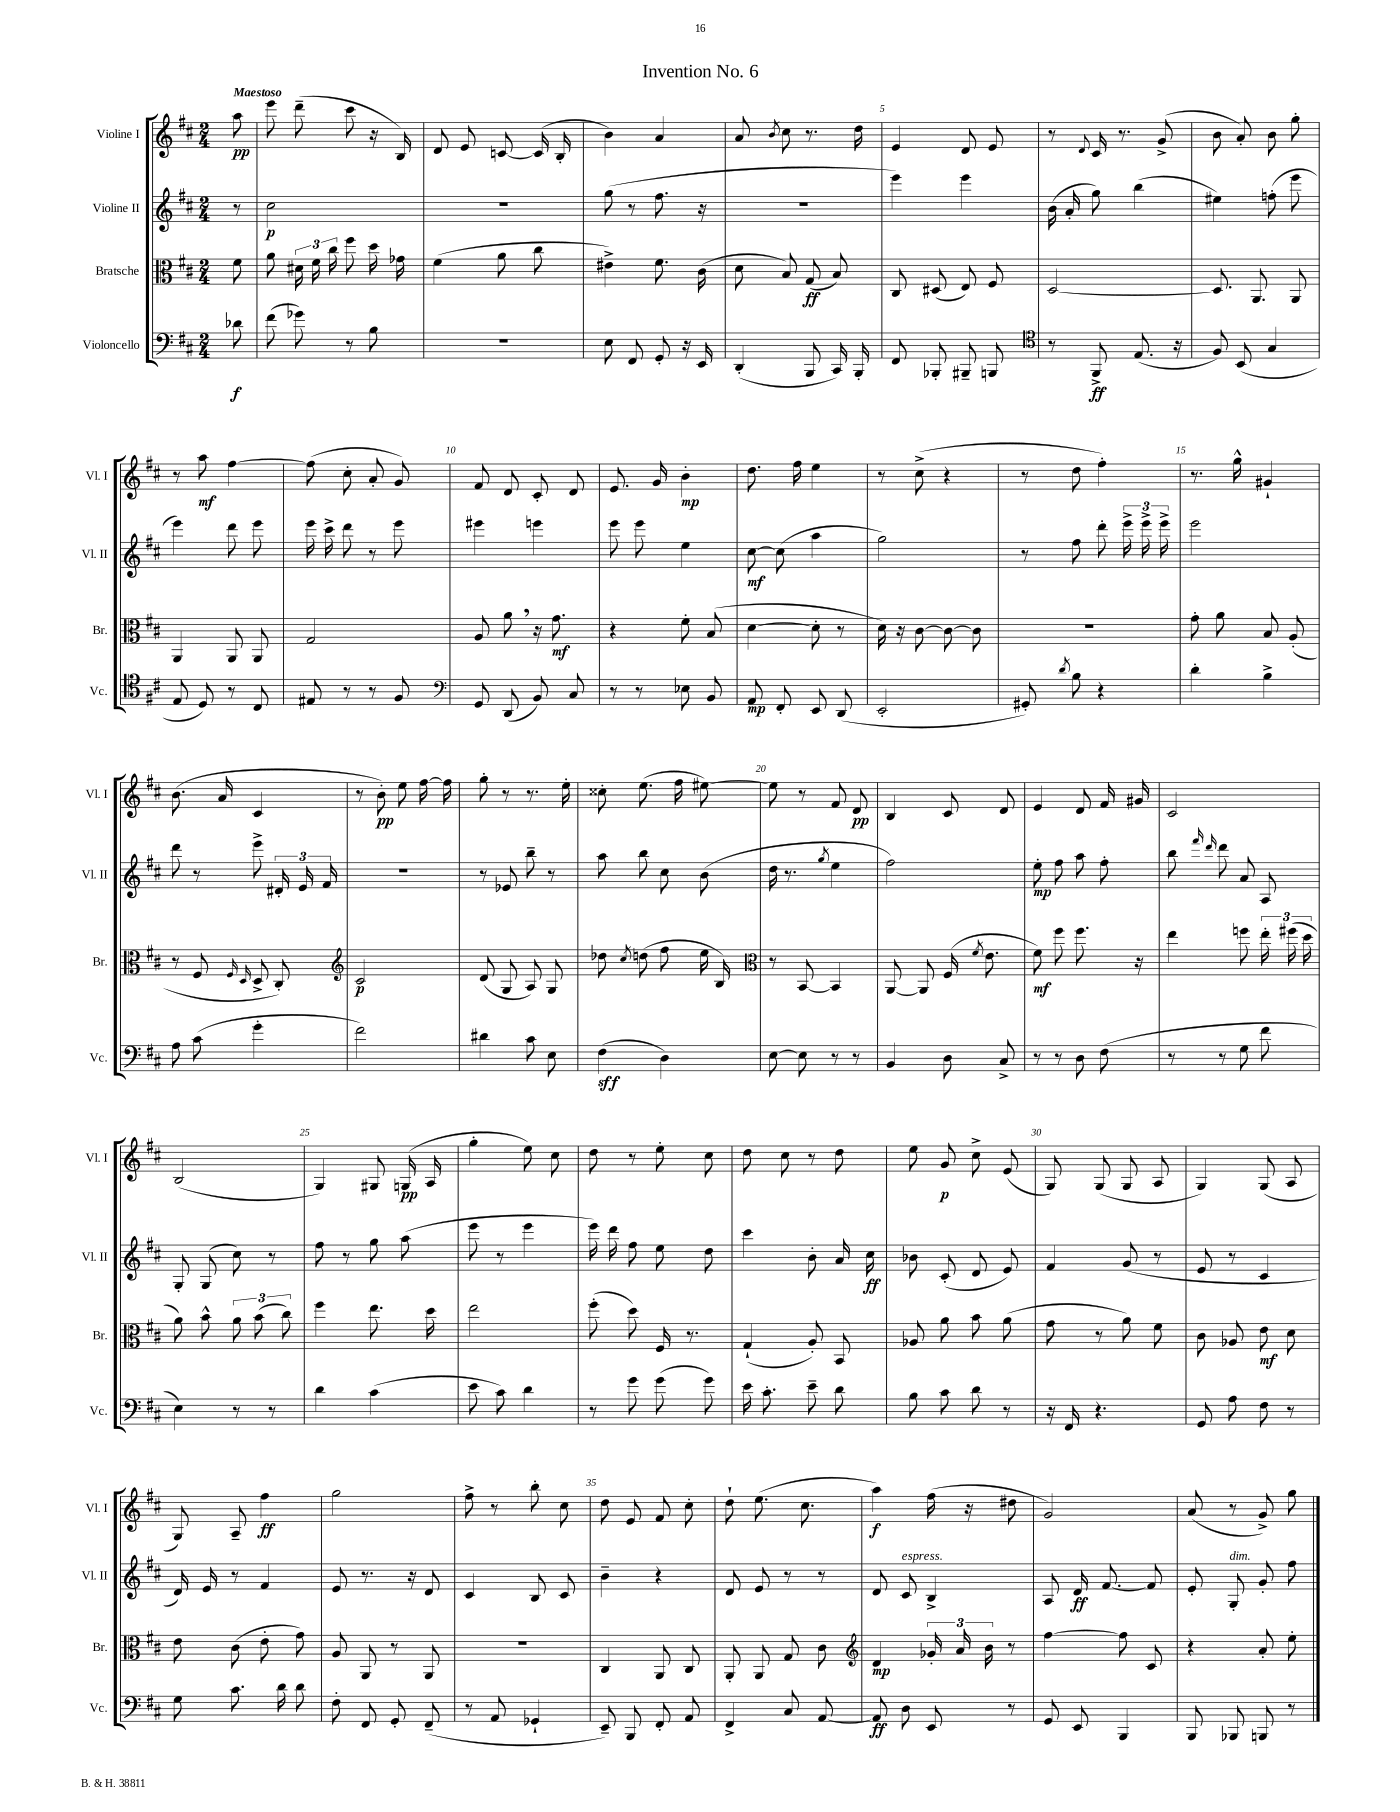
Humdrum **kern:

**kern	**kern	**kern	**kern
*staff4	*staff3	*staff2	*staff1
*clefF4	*clefC3	*clefG2	*clefG2
*k[f#c#]	*k[f#c#]	*k[f#c#]	*k[f#c#]
*M2/4	*M2/4	*M2/4	*M2/4
8d-	8f#	8r	8aa
=	=	=	=
(8f#	8a	2cc#	8eee
8g-)	24d#	.	(8ddd~
.	24f#	.	.
.	24cc#	.	.
8r	8ff#	.	8ccc#
8B	16dd	.	16r
.	16g-	.	16B)
=	=	=	=
2r	(4f#	2r	8d
.	.	.	8e
.	8a	.	[8c
.	8cc#	.	(16c]
.	.	.	16B'
=	=	=	=
8E	4e#^)	(8gg	4b)
8FF#	.	8r	.
8GG'	8.f#	8.ff#	4a
16r	.	.	.
16EE	(16c#	16r	.
=	=	=	=
(4DD'	8d	2r	8a
.	.	.	8qb
.	8B)	.	8cc#
8BBB	(8G	.	8.r
16CC#)	8B)	.	.
16BBB'	.	.	16dd
=	=	=	=
8FF#	8C#	4eee)	4e
8BBB-'	(8D#	.	.
8BBB#~	8E)	4eee	8d
8BBB	8F#	.	8e
=	=	=	=
*clefC4	*	*	*
8r	[2D	(16b	8r
.	.	16a'	.
.	.	.	8qqd
8FF#^	.	8gg)	16c#
.	.	.	8.r
(8.E	.	(4bb	.
.	.	.	(8g^
16r	.	.	.
=	=	=	=
8F#)	8.D]	4ee#)	8b
(8BB	.	.	8a')
.	8.AA	.	.
4G	.	(8ff'	8b
.	8AA	8eee	8gg'
=	=	=	=
8E	4AA	4eee)	8r
8D)	.	.	8aa
8r	8AA	8ddd	[4ff#
8C#	8AA	8eee	.
=	=	=	=
8E#	2G	16eee	(8ff#]
.	.	16ccc#^	.
8r	.	8ddd	8cc#'
8r	.	8r	8a'
8F#	.	8eee	8g)
=	=	=	=
*clefF4	*	*	*
8GG	8A	4eee#	8f#
(8DD	8a	.	8d
8BB)	16r	4eee	8c#'
.	8.g	.	.
8C#	.	.	8d
=	=	=	=
8r	4r	8eee	8.e
8r	.	8eee	.
.	.	.	16g
8E-	8f#'	4ee	4b'
8BB	(8B	.	.
=	=	=	=
8AA	[4d	[8cc#	8.dd
8FF#'	.	(8cc#]	.
.	.	.	16ff#
8EE	8d']	4aa	4ee
(8DD	8r	.	.
=	=	=	=
2EE'	16d)	2gg)	8r
.	16r	.	.
.	[8c#	.	(8cc#^
.	8c#_	.	4r
.	8c#]	.	.
=	=	=	=
8GG#')	2r	8r	8r
8qd	.	.	.
8B	.	8ff#	8dd
4r	.	8ddd'	4ff#')
.	.	24eee^	.
.	.	24eee^	.
.	.	24eee^	.
=	=	=	=
4d'	8g'	2eee	8.r
.	8a	.	.
.	.	.	16gg^^
4B^	8B	.	4g#`
.	(8A'	.	.
=	=	=	=
8A	8r	8ddd	(8.b
(8c#	8F#	8r	.
.	.	.	16a
.	16qqF#	.	.
.	16qqD	.	.
4g'	8D^	8eee^	4c#
.	8C#')	24d#'	.
.	.	24e	.
.	.	24f#	.
=	=	=	=
*	*clefG2	*	*
2f#)	2c#	2r	8r
.	.	.	8b')
.	.	.	8ee
.	.	.	[16ff#
.	.	.	16ff#]
=	=	=	=
4d#	(8d	8r	8gg'
.	8G	8e-	8r
8c#	8A)	8bb~	8.r
8E	8G	8r	.
.	.	.	16ee'
=	=	=	=
(4F#	8dd-	8aa	8cc##'
.	8qcc#	.	.
.	(8dd	8bb	(8.ee
4D)	8ff#	8cc#	.
.	.	.	16ff#
.	16ee	(8b	[8ee#)
.	16B)	.	.
=	=	=	=
*	*clefC3	*	*
[8E	8r	16dd	8ee#]
.	.	8.r	.
8E]	[8BB	.	8r
.	.	8qgg	.
8r	4BB]	4ee	8f#
8r	.	.	8d
=	=	=	=
4BB	[8AA	2ff#)	4B
.	8AA]	.	.
8D	(16F#	.	8c#
.	8qf#	.	.
.	8.e	.	.
8C#^	.	.	8d
=	=	=	=
8r	8f#)	8ee'	4e
8r	8ff#	8ff#	.
8D	8.ff#	8aa	8d
(8F#	.	8ff#'	16f#
.	16r	.	16g#
=	=	=	=
8r	4ee	8bb	2c#
.	.	16qqfff#	.
.	.	16qqddd	.
8r	.	8ddd	.
8G	8ff	8a	.
8f#	24ee'	8A	.
.	(24ff#	.	.
.	24dd	.	.
=	=	=	=
4E)	8a)	8G'	(2B
.	8b^^	(8G	.
8r	12a	8cc#)	.
.	(12b	.	.
8r	.	8r	.
.	12cc#)	.	.
=	=	=	=
4d	4ff#	8ff#	4G)
.	.	8r	.
(4c#	8.ee	8gg	8G#
.	.	(8aa	(16G
.	16dd	.	16A
=	=	=	=
8e	2ee	8eee	4gg'
8c#)	.	8r	.
4d	.	4eee	8ee)
.	.	.	8cc#
=	=	=	=
8r	(8ff#'	16eee)	8dd
.	.	16ddd	.
8g	8dd)	8ff#	8r
(8g	16F#	8ee	8ee'
.	8.r	.	.
8g)	.	8dd	8cc#
=	=	=	=
16e	(4G`	4ccc#	8dd
8.c#'	.	.	.
.	.	.	8cc#
8e~	8A')	8b'	8r
8d	8BB	16a	8dd
.	.	16cc#	.
=	=	=	=
8B	8A-	8b-	8ee
8c#	8a	(8c#'	8g
8d	8b	8d	8cc#^
8r	(8a	8e)	(8e
=	=	=	=
16r	8g	4f#	8G)
16FF#	.	.	.
4.r	8r	.	(8G
.	8a)	(8g	8G
.	8f#	8r	8A
=	=	=	=
8GG	8c#	8e	4G)
8A	8A-	8r	.
8F#	8e	4c#	(8G
8r	8d	.	8A
=	=	=	=
8G	8e	16d)	8G)
.	.	16e	.
8.c#	(8c#	8r	8A~
.	8e'	4f#	4ff#
16d	.	.	.
8d	8g)	.	.
=	=	=	=
8F#'	8A	8e	2gg
8FF#	8AA	8.r	.
8GG'	8r	.	.
.	.	16r	.
(8FF#~	8AA	8d	.
=	=	=	=
8r	2r	4c#	8ff#^
8AA	.	.	8r
4GG-`	.	8B	8bb'
.	.	8c#	8cc#
=	=	=	=
8EE~)	4C#	4b~	8dd
8BBB	.	.	8e
8FF#'	8AA	4r	8f#
8AA	8C#	.	8cc#'
=	=	=	=
4FF#^	8AA'	8d	8dd`
.	8AA	8e	(8.ee
8C#	8G	8r	.
.	.	.	8.cc#
[8AA	8c#	8r	.
=	=	=	=
*	*clefG2	*	*
8AA]	4d	8d	4aa)
8D	.	8c#	.
8EE	24g-'	4B^	(16ff#
.	24a	.	.
.	.	.	16r
.	24b	.	.
8r	8r	.	8dd#
=	=	=	=
8GG	[4ff#	8A	2g)
8EE	.	16d	.
.	.	[8.f#	.
4BBB	8ff#]	.	.
.	8c#	8f#]	.
=	=	=	=
8BBB	4r	8e'	(8a
8BBB-	.	8G'	8r
8BBB	8a'	8g'	8g^)
8r	8ee'	8ff#	8gg
==	==	==	==
*-	*-	*-	*-
